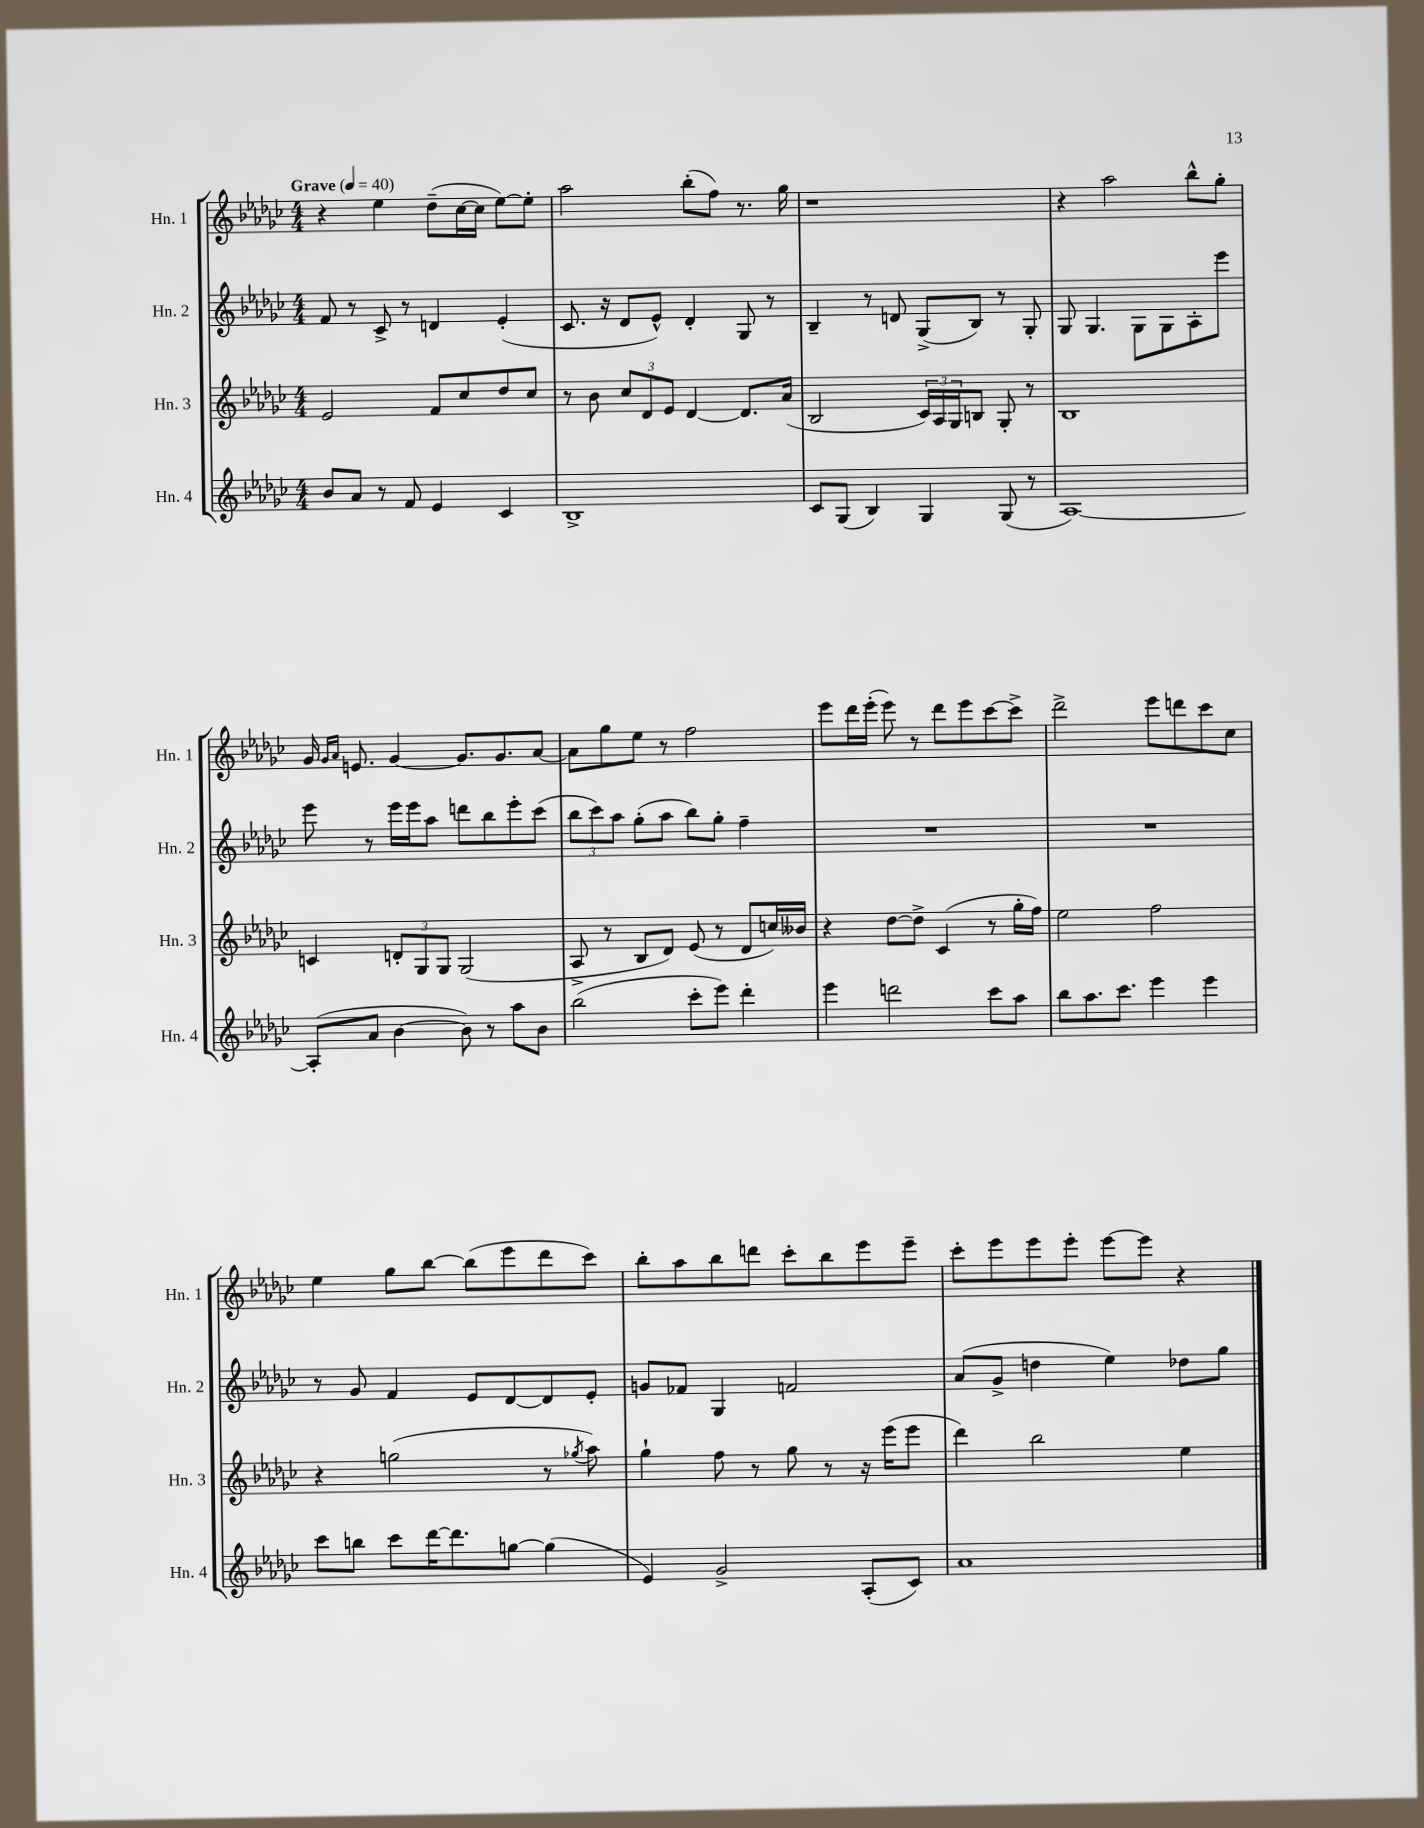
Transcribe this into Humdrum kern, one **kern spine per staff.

**kern	**kern	**kern	**kern
*staff4	*staff3	*staff2	*staff1
*clefG2	*clefG2	*clefG2	*clefG2
*k[b-e-a-d-g-c-]	*k[b-e-a-d-g-c-]	*k[b-e-a-d-g-c-]	*k[b-e-a-d-g-c-]
*M4/4	*M4/4	*M4/4	*M4/4
*MM40	*MM40	*MM40	*MM40
8b-/L	2e-/	8f/	4r
8a-/J	.	8r	.
8r	.	8c-^/	4ee-\
8f/	.	8r	.
4e-/	8f/L	4d/	(8dd-~\L
.	8cc-/	.	[16cc-\L
.	.	.	16cc-\]JJ
4c-/	8dd-/	(4e-'/	[8ee-\L)
.	8cc-/J	.	8ee-'\]J
=	=	=	=
1B-^	8r	8.c-/	2aa-\
.	8b-\	.	.
.	.	16r	.
.	12cc-/L	8d-/L	.
.	12d-/	.	.
.	.	8e-^^/J)	.
.	12e-/J	.	.
.	[4d-/	4d-'/	(8bb-'\L
.	.	.	8ff\J)
.	8.d-/]L	8G-/	8.r
.	.	8r	.
.	(16a-/Jk	.	16gg-\
=	=	=	=
8c-/L	2B-/	4B-~/	1r
(8G-/J	.	.	.
4B-/)	.	8r	.
.	.	8d/	.
4G-/	24c-/LL)	(8G-^/L	.
.	24A-/	.	.
.	24G-/J	.	.
.	8B/J	8B-/J)	.
(8G-/	8G-'/	8r	.
8r	8r	8G-'/	.
=	=	=	=
[1A-)	1B-	8G-/	4r
.	.	4.G-/	.
.	.	.	2aa-\
.	.	8G-\L	.
.	.	8G-\	.
.	.	8A-'\	8bb-^^\L
.	.	8eee-\J	8gg-'\J
=	=	=	=
(8A-'/]L	4c/	8eee-\	16g-/
.	.	.	16qqg-/LL
.	.	.	16qqa-/JJ
.	.	.	8.e/
8a-/J	.	8r	.
[4b-\	12d'/L	16eee-\LL	[4g-/
.	.	16eee-\J	.
.	12G-/	.	.
.	.	8aa-\J	.
.	12G-/J	.	.
8b-\])	(2G-/	8ddd\L	8.g-/]L
8r	.	8bb-\	.
.	.	.	8.g-/
8aa-\L	.	8eee-'\	.
8b-\J	.	(8ccc-\J	[8a-/J
=	=	=	=
(2bb-\	8A-^/	12bb-\L	8a-\]L
.	.	12ccc-\)	.
.	8r	.	8gg-\
.	.	12aa-\J	.
.	8B-/L	(8gg-'\L	8ee-\J
.	8d-/J)	8aa-\J	8r
8ccc-'\L	(8e-/	8bb-\L)	2ff\
8eee-\J)	8r	8gg-'\J	.
4ddd-'\	8d-/L	4ff~\	.
.	16cc/L)	.	.
.	16b--/JJ	.	.
=	=	=	=
4eee-\	4r	1r	8eee-\L
.	.	.	16ddd-\L
.	.	.	(16eee-'\JJ
2ddd\	[8dd-\L	.	8eee-\)
.	8dd-^\]J	.	8r
.	(4c-/	.	8ddd-\L
.	.	.	8eee-\
8ccc-\L	8r	.	[8ccc-\
8aa-\J	16gg-'\LL	.	8ccc-^\]J
.	16ff\JJ)	.	.
=	=	=	=
8bb-\L	2ee-\	1r	2ddd-^\
8.aa-\	.	.	.
8.ccc-\J	.	.	.
4eee-\	2ff\	.	8eee-\L
.	.	.	8ddd\
4eee-\	.	.	8ccc-\
.	.	.	8cc-\J
=	=	=	=
8ccc-\L	4r	8r	4ee-\
8bb\J	.	8g-/	.
8ccc-\L	(2gg\	4f/	8gg-\L
[16ddd-\K	.	.	[8bb-\J
8.ddd-\]	.	.	.
.	.	8e-/L	(8bb-\]L
[8gg\J	.	[8d-/	8eee-\
(4gg\]	8r	8d-/]	8ddd-\
.	8qgg-/	.	.
.	8aa-\)	8e-'/J	8ccc-\J)
=	=	=	=
4e-/)	4gg-`\	8g/L	8bb-'\L
.	.	8f-/J	8aa-\
2g-^/	8ff\	4G-/	8bb-\
.	8r	.	8ddd\J
.	8gg-\	2f/	8ccc-'\L
.	8r	.	8bb-\
(8A-'/L	16r	.	8eee-\
.	(16eee-\LK	.	.
8c-/J)	8eee-\J	.	8eee-~\J
=	=	=	=
1a-	4ddd-\)	(8a-/L	8ccc-'\L
.	.	8g-^/J	8eee-\
.	2bb-\	4dd\	8eee-\
.	.	.	8eee-'\J
.	.	4ee-\)	[8eee-\L
.	.	.	8eee-\]J
.	4ee-\	8dd-\L	4r
.	.	8gg-\J	.
==	==	==	==
*-	*-	*-	*-
